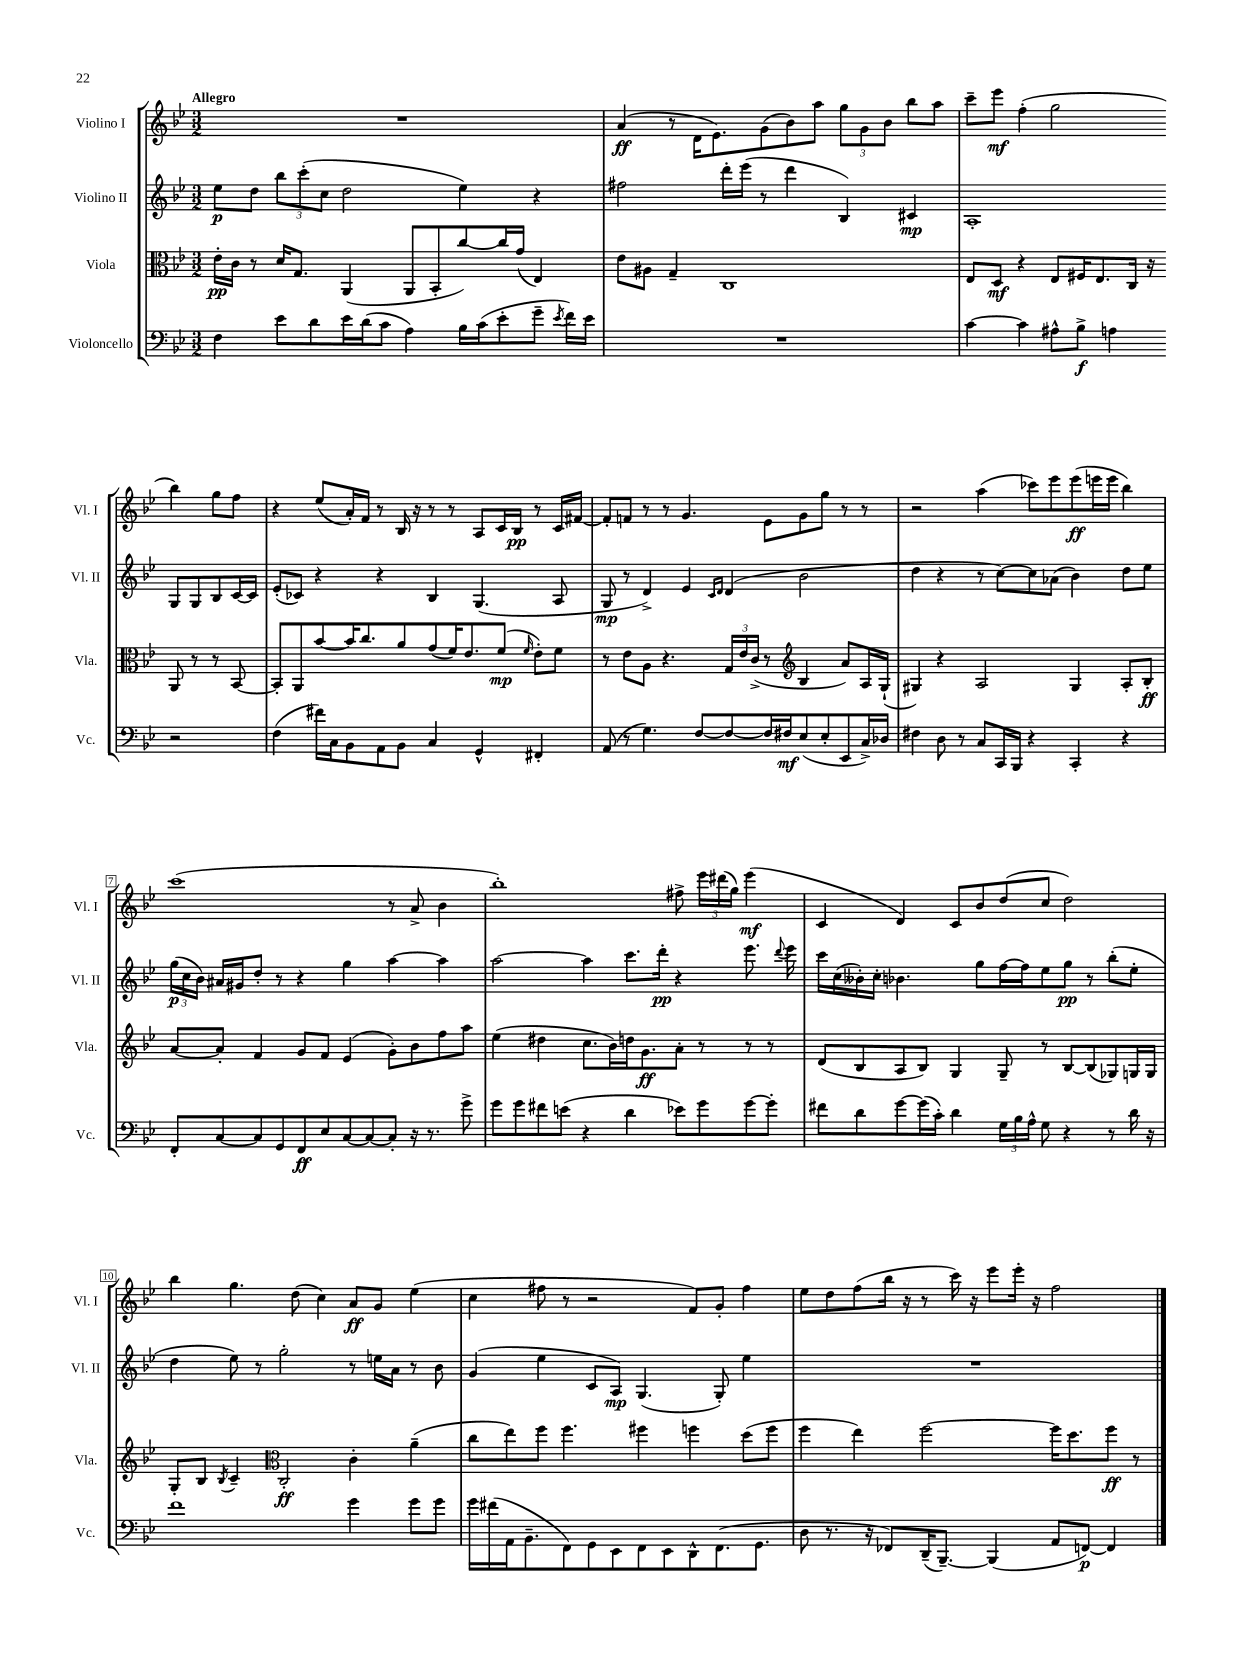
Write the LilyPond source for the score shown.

<<
\new StaffGroup <<
\new Staff = "s0" \with { instrumentName = "Violino I" shortInstrumentName = "Vl. I" } {
    \clef treble \key bes \major \numericTimeSignature \time 3/2 \tempo "Allegro"
    \autoBeamOff R1. |
    a'4\ff( r8 d'16[ ees'8.) g'8( bes'8) a''8] \tuplet 3/2 { g''8[ g'8 bes'8] } bes''8[ a''8] |
    c'''8[-- ees'''8]\mf f''4-.( g''2 bes''4) g''8[ f''8] |
    r4 ees''8[( a'16-.) f'16] r8 bes16 r16 r8 r8 a8[ c'16 bes16]\pp r8 c'16[ fis'16]~ |
    fis'8[-. f'8] r8 r8 g'4. ees'8[ g'8 g''8] r8 r8 |
    r2 a''4( ces'''8[) ees'''8 ees'''8\ff( e'''16 e'''16] bes''4) |
    c'''1( r8 a'8-> bes'4 |
    bes''1-.) fis''8-> \tuplet 3/2 { ees'''16[ dis'''16( g''16]) } ees'''4\mf( |
    c'4 d'4) c'8[ bes'8 d''8( c''8] d''2) |
    bes''4 g''4. d''8( c''4) a'8[\ff g'8] ees''4( |
    c''4 fis''8 r8 r2 f'8[) g'8]-. fis''4 |
    ees''8[ d''8 f''8( bes''16] r16 r8 c'''16) r16 ees'''8[ ees'''16]-. r16 f''2 \bar "|." |
}
\new Staff = "s1" \with { instrumentName = "Violino II" shortInstrumentName = "Vl. II" } {
    \clef treble \key bes \major \numericTimeSignature \time 3/2
    \autoBeamOff ees''8[\p d''8] \tuplet 3/2 { bes''8[ c'''8-.( c''8] } d''2 ees''4) r4 |
    fis''2 d'''16[-. ees'''16]( r8 d'''4 bes4) cis'4\mp |
    a1-. g8[ g8 bes8 c'16~ c'16] |
    ees'8[-.( ces'8]) r4 r4 bes4 g4.( a8 |
    g8\mp r8 d'4->) ees'4 \grace { c'16[ d'16] } d'4( bes'2 |
    d''4 r4 r8 c''8[~) c''8 aes'8]( bes'4) d''8[ ees''8] |
    \tuplet 3/2 { g''16[\p( c''16 bes'16]) } ais'16[ gis'16 d''8]-. r8 r4 g''4 a''4~ a''4 |
    a''2~ a''4 c'''8.[ d'''16]-.\pp r4 ees'''8. \appoggiatura { d'''8 } ees'''16 |
    c'''16[ c''16( beses'16-.) c''16]-. bes'4. g''8[ f''16~ f''16 ees''8 g''8]\pp r8 bes''8[-.( ees''8]-. |
    d''4 ees''8) r8 g''2-. r8 e''16[ a'16] r8 bes'8 |
    g'4( ees''4 c'8[ a8]\mp) g4.( g8-.) ees''4 |
    R1. \bar "|." |
}
\new Staff = "s2" \with { instrumentName = "Viola" shortInstrumentName = "Vla." } {
    \clef alto \key bes \major \numericTimeSignature \time 3/2
    \autoBeamOff ees'16[-.\pp c'16] r8 d'16[ g8.] a,4( a,8[ bes,8-. c''8~) c''16 g'16]( ees4) |
    ees'8[ ais8] g4-- c1 |
    ees8[ d8]\mf r4 ees8[ fis16 ees8. c16] r16 a,8 r8 r8 bes,8~ |
    bes,8[-. a,8 bes'8~ bes'16 c''8. a'8 g'8( f'16) ees'8. f'8]\mp( \grace { f'16 } ees'8[-.) f'8] |
    r8 ees'8[ a8] r4. \tuplet 3/2 { g16[ ees'16 c'16]->( } r8 \clef treble bes4 a'8[) a16 g16]-!( |
    gis4) r4 a2 gis4 a8[-. bes8]-.\ff |
    a'8[~ a'8]-. f'4 g'8[ f'8] ees'4( g'8[-.) bes'8 f''8 a''8] |
    ees''4( dis''4 c''8.[ bes'16) d''16 g'8.\ff a'8]-. r8 r8 r8 |
    d'8[( bes8 a8 bes8]) g4 g8-- r8 bes8[~ bes8( ges8) g16 g16] |
    g8[-. bes8] \acciaccatura { bes8 } c'4-- \clef alto c2-.\ff c'4-. a'4--( |
    c''8[ ees''8) f''8] f''4. fis''4 f''4 d''8[( f''8] |
    f''4 ees''4) f''2~ f''16[ d''8. f''8]\ff r8 \bar "|." |
}
\new Staff = "s3" \with { instrumentName = "Violoncello" shortInstrumentName = "Vc." } {
    \clef bass \key bes \major \numericTimeSignature \time 3/2
    \autoBeamOff f4 ees'8[ d'8 ees'16 d'16( c'8] a4) bes16[ c'16( ees'8-. g'8]-- \acciaccatura { ees'8 } f'16[) ees'16] |
    R1. |
    c'4~ c'4 ais8[-^ bes8]->\f a4 r2 |
    f4( fis'16[) c16 bes,8 a,8 bes,8] c4 g,4-^ fis,4-. |
    a,8( r8 g4.) f8[~ f8~ f16 fis16\mf ees8( ees8-. ees,8 c16->) des16] |
    fis4 d8 r8 c8[ c,16 bes,,16] r4 c,4-. r4 |
    f,8[-. c8~ c8 g,8 f,8\ff ees8 c8~ c8~ c8]-. r16 r8. g'8-> |
    g'8[ g'8 fis'8 e'8]( r4 d'4 ees'8[) g'8 g'8~ g'8]-. |
    fis'8[ d'8 g'8~ g'16( c'16]-.) d'4 \tuplet 3/2 { g16[ bes16 a16]-^ } g8 r4 r8 d'16 r16 |
    f'1 g'4 g'8[ g'8] |
    g'16[ fis'16( a,16 bes,8.-- f,8) g,8 ees,8 f,8 ees,8 d,8-^ f,8.( g,8.] |
    d8 r8. r16 fes,8[) d,16--( bes,,8.]~--) bes,,4( a,8[ f,8]~\p) f,4 \bar "|." |
}
>>
>>
\layout { \context { \Score \override BarNumber.stencil = #(make-stencil-boxer 0.1 0.3 ly:text-interface::print) } }
